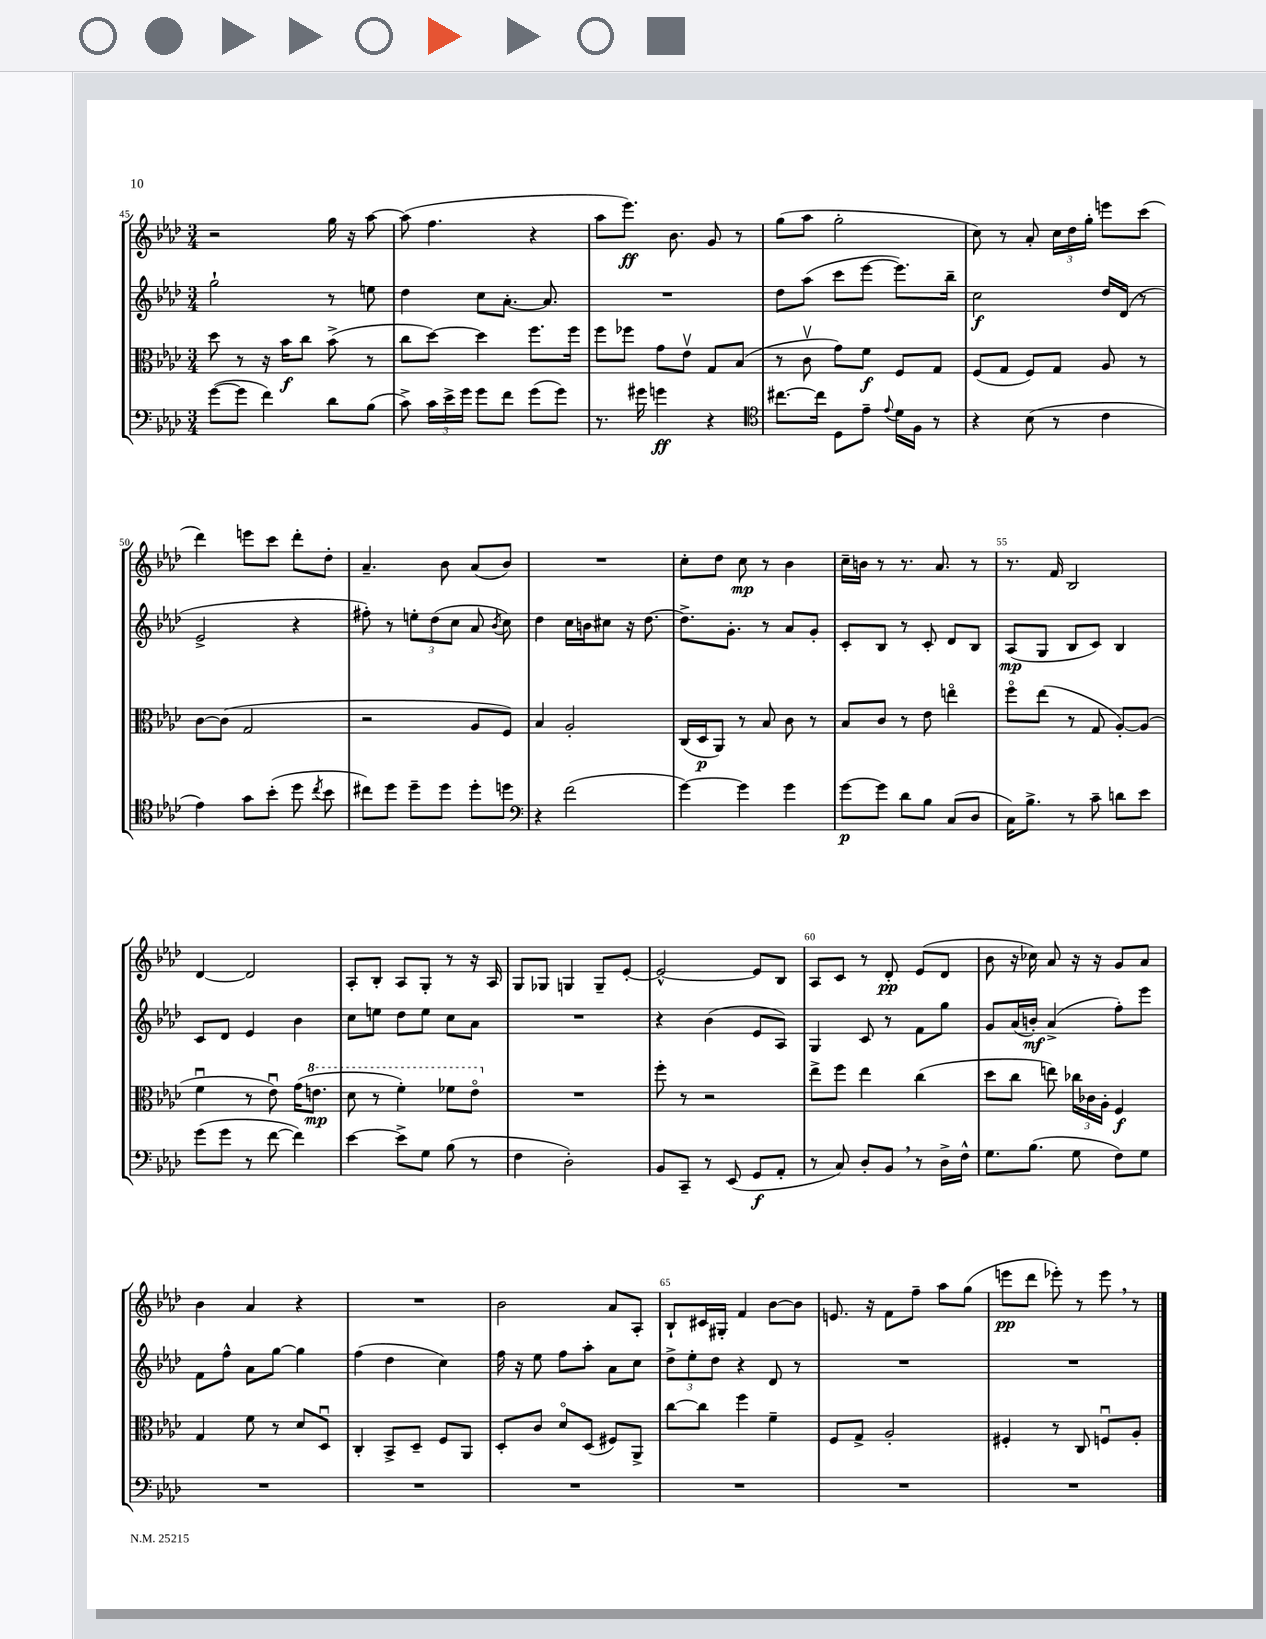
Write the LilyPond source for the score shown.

<<
\new StaffGroup <<
\new Staff = "s0" {
    \clef treble \key aes \major \numericTimeSignature \time 3/4
    \autoBeamOff r2 g''16 r16 aes''8~ |
    aes''8( f''4. r4 |
    aes''8[ ees'''8.]\ff) bes'8. g'8 r8 |
    g''8[( aes''8] g''2-. |
    c''8) r8 aes'8-. \tuplet 3/2 { c''16[ des''16 g''16]-. } e'''8[ c'''8]( |
    des'''4) e'''8[ c'''8] des'''8[-. des''8]-. |
    aes'4.-- bes'8 aes'8[( bes'8]) |
    R2. |
    c''8[-. des''8] c''8\mp r8 bes'4 |
    c''16[-- b'16] r8 r8. aes'8. r8 |
    r8. f'16 bes2 |
    des'4~ des'2 |
    aes8[-. bes8]-. aes8[ g8]-. r8 r16 aes16 |
    g8[ ges8] g4 g8[-- ees'8]~-. |
    ees'2~-^ ees'8[ bes8] |
    aes8[ c'8] r8 des'8-.\pp ees'8[( des'8] |
    bes'8 r16 ces''16) aes'8 r16 r16 g'8[ aes'8] |
    bes'4 aes'4 r4 |
    R2. |
    bes'2 aes'8[ aes8]-. |
    bes8[-! cis'16 gis16]-. f'4 bes'8[~ bes'8] |
    e'8. r16 f'8[ f''8]-- aes''8[ g''8]( |
    e'''8[\pp des'''8] ees'''8-.) r8 ees'''8 \breathe r8 \bar "|." |
}
\new Staff = "s1" {
    \clef treble \key aes \major \numericTimeSignature \time 3/4
    \autoBeamOff g''2-! r8 e''8 |
    des''4 c''8[ aes'8.]~-. aes'8. |
    R2. |
    des''8[ aes''8]( c'''8[ ees'''8]~ ees'''8.[) bes''16]-- |
    c''2\f des''16[ des'16]( r8 |
    ees'2-> r4 |
    fis''8-.) r8 \tuplet 3/2 { e''8[-. des''8( c''8] } aes'8 \acciaccatura { bes'8 } c''8) |
    des''4 c''16[ b'16 cis''8] r16 des''8.~ |
    des''8.[-> g'8.]-. r8 aes'8[ g'8]-. |
    c'8[-. bes8] r8 c'8-. des'8[ bes8] |
    aes8[\mp( g8] bes8[ c'8]) bes4 |
    c'8[ des'8] ees'4 bes'4 |
    c''8[ e''8] des''8[ e''8] c''8[ aes'8] |
    R2. |
    r4 bes'4( ees'8[ aes8]) |
    g4 c'8 r8 f'8[ g''8] |
    g'8[ aes'16( b'16]-.\mf) aes'4->( f''8[-.) ees'''8] |
    f'8[ f''8]-^ aes'8[ g''8]~ g''4 |
    f''4( des''4 c''4) |
    f''16 r16 ees''8 f''8[ aes''8]-. aes'8[ c''8] |
    \tuplet 3/2 { des''8[-> ees''8-. des''8] } r4 des'8 r8 |
    R2. |
    R2. \bar "|." |
}
\new Staff = "s2" {
    \clef alto \key aes \major \numericTimeSignature \time 3/4
    \autoBeamOff des''8 r8 r16 bes'16[\f c''8] bes'8->( r8 |
    c''8[ des''8]~) des''4 f''8.[ f''16] |
    f''8[ fes''8] g'8[ ees'8]\upbow g8[ bes8]( |
    r8 c'8\upbow g'8[) f'8]\f f8[ g8] |
    f8[( g8] f8[) g8] aes8 r8 |
    c'8[~ c'8]( g2 |
    r2 aes8[ f8]) |
    bes4 aes2-. |
    c16[( des16\p aes,8]) r8 bes8 c'8 r8 |
    bes8[ c'8] r8 ees'8 e''4\flageolet |
    f''8[\flageolet ees''8]( r8 g8 aes8[~-.) aes8]( |
    f'4\downbow r8 ees'8\downbow) g'16[( \ottava #1 e''8.]\mp |
    des''8 r8 f''4-.) fes''8[ ees''8]\flageolet \ottava #0 |
    R2. |
    f''8-. r8 r2 |
    ees''8[-> f''8] ees''4 c''4( |
    des''8[ c''8] e''8) \tuplet 3/2 { ces''16[ ces'16 aes16]-. } f4\f |
    g4 f'8 r8 des'8[ des8]\downbow |
    c4-. bes,8[-> des8]-- f8[ aes,8] |
    des8[-. c'8] des'8[\flageolet des8]( fis8[) aes,8]-> |
    c''8[~ c''8] f''4 f'4-- |
    f8[ g8]-> aes2-. |
    fis4-. r8 c8 f8[\downbow aes8]-. \bar "|." |
}
\new Staff = "s3" {
    \clef bass \key aes \major \numericTimeSignature \time 3/4
    \autoBeamOff g'8[~( g'8] f'4) des'8[ bes8]( |
    c'8->) \tuplet 3/2 { c'16[ ees'16-> g'16] } g'8[ f'8] g'8[( g'8]) |
    r8. gis'16 g'4\ff r4 |
    \clef tenor cis''8.[~ cis''16] des8[ ees'8]-- \appoggiatura { ees'8 } des'16[ f16] r8 |
    r4 bes8( r8 c'4 |
    ees'4) g'8[ bes'8]-.( des''8 \acciaccatura { c''8 } bes'8 |
    cis''8[) des''8] des''8[-- des''8] des''8[-. d''8] |
    \clef bass r4 f'2( |
    g'4~) g'4 g'4 |
    g'8[~\p g'8] des'8[ bes8] c8[( des8] |
    c16[) bes8.]-> r8 c'8-- d'8[ ees'8] |
    g'8[( g'8] r8 f'8~ f'4) |
    ees'4~ ees'8[-> g8] bes8( r8 |
    f4 des2-.) |
    bes,8[ c,8]-- r8 ees,8( g,8[\f aes,8]-. |
    r8 c8) des8[-. bes,8] \breathe r8 des16[-> f16]-^ |
    g8.[ bes8.]( g8 f8[) g8] |
    R2. |
    R2. |
    R2. |
    R2. |
    R2. |
    R2. \bar "|." |
}
>>
>>
\layout { \context { \Score currentBarNumber = #45 \override BarNumber.break-visibility = ##(#f #t #t) barNumberVisibility = #(every-nth-bar-number-visible 5) } }
